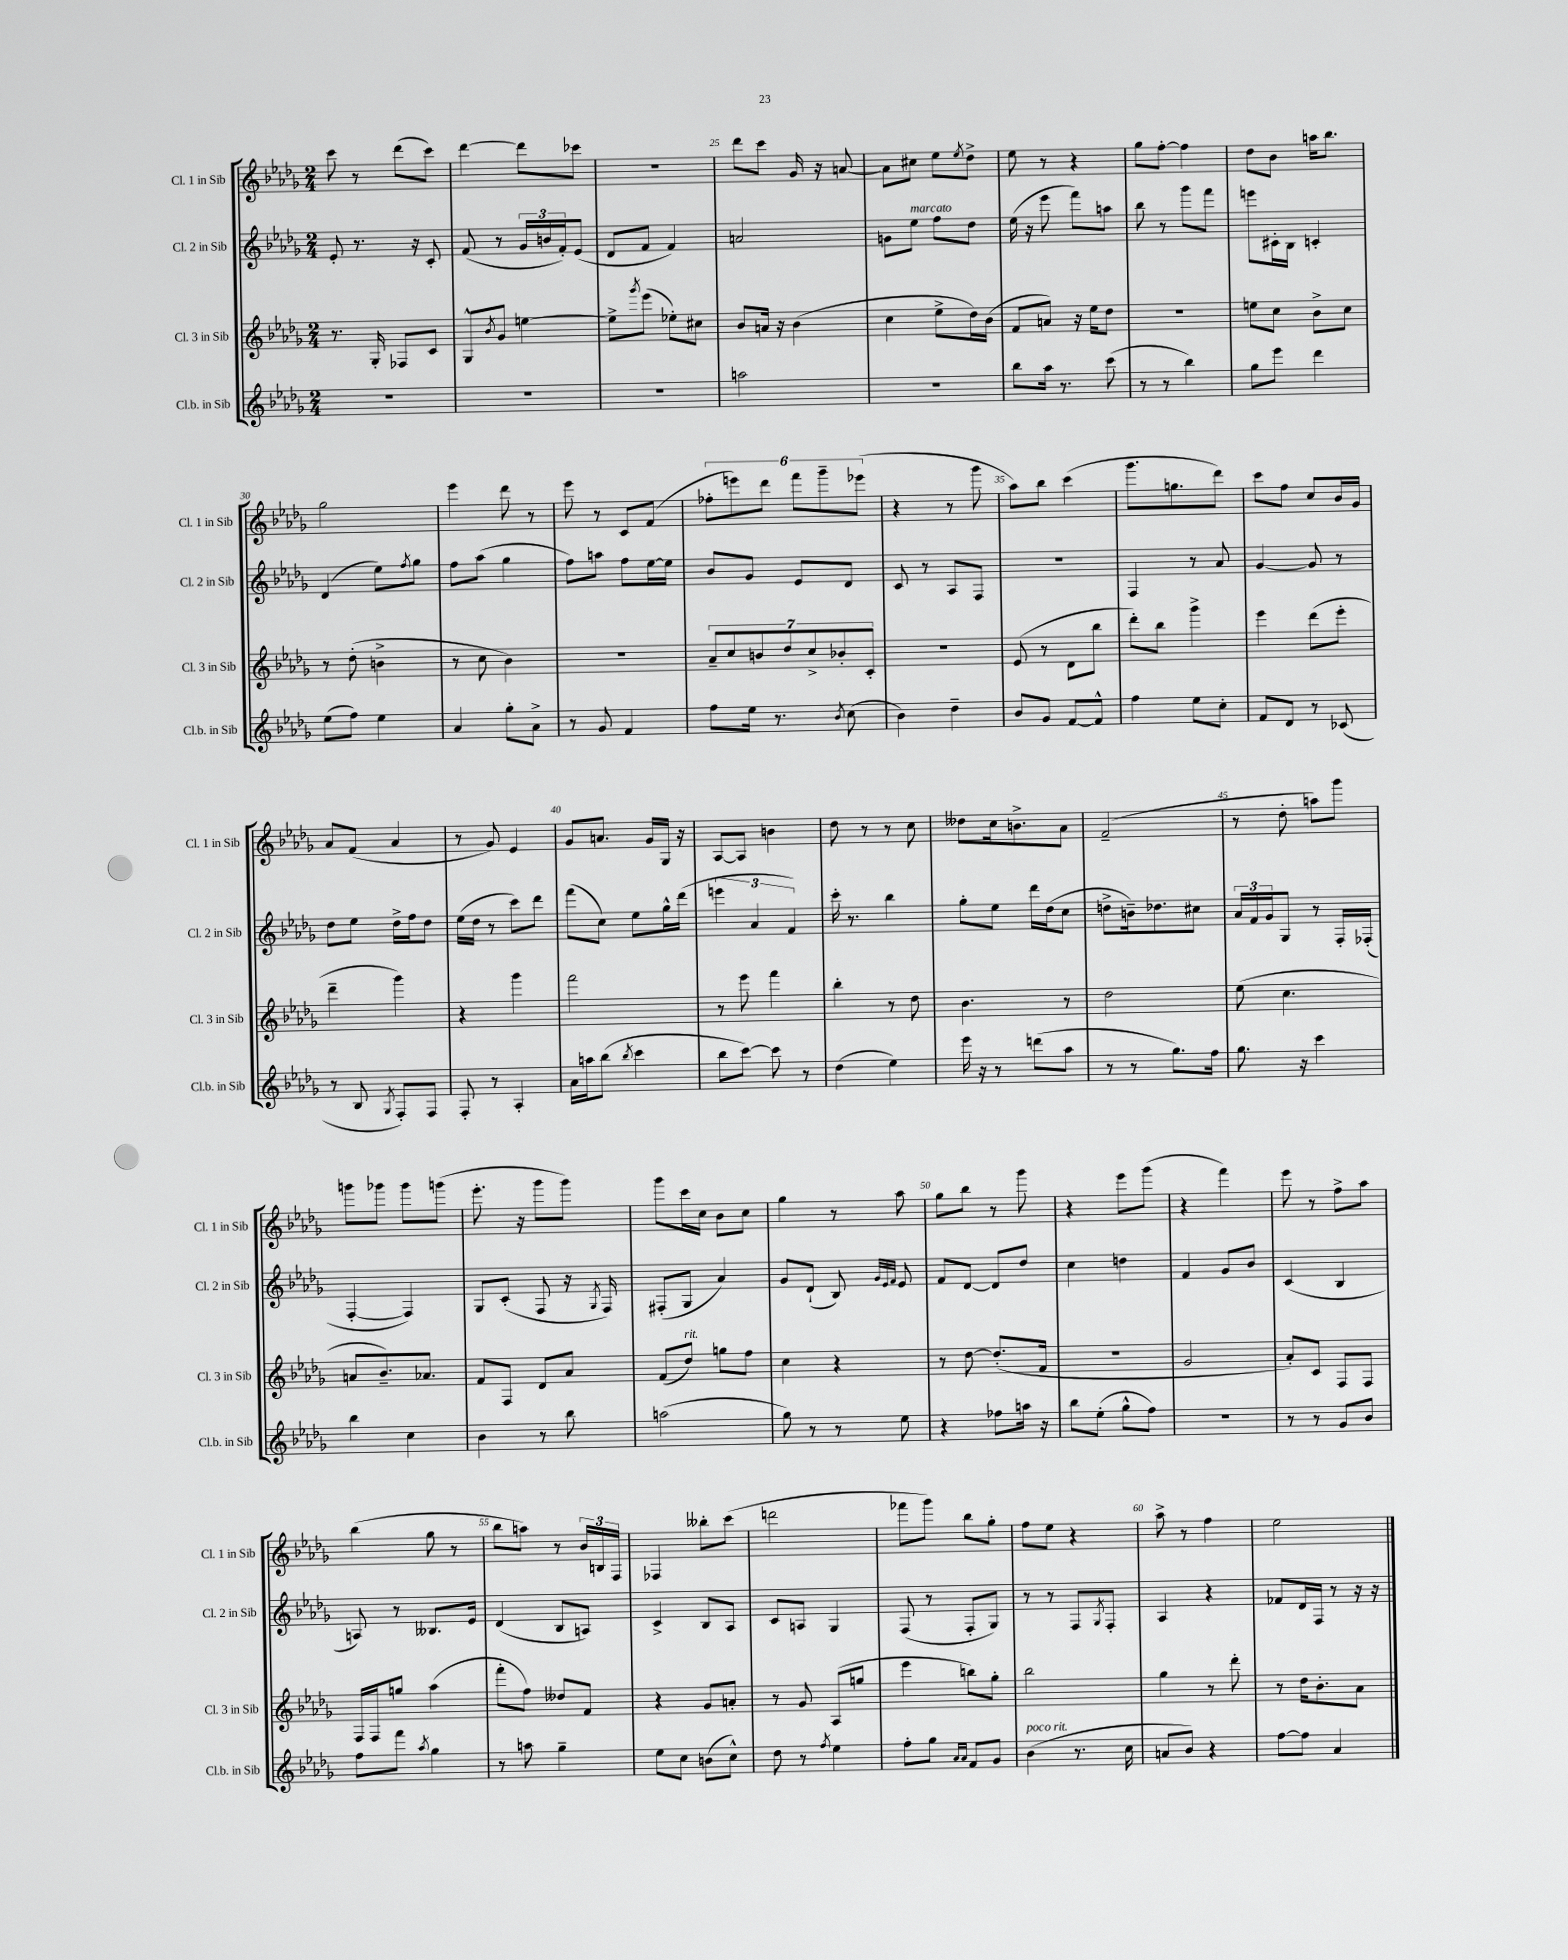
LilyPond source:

<<
\new StaffGroup <<
\new Staff = "s0" \with { instrumentName = "Cl. 1 in Sib" shortInstrumentName = "Cl. 1 in Sib" } {
    \clef treble \key des \major \numericTimeSignature \time 2/4
    c'''8 r8 des'''8( c'''8) |
    des'''4~ des'''8 ces'''8 |
    R2 |
    des'''8 c'''8 ges'16 r16 a'8~ |
    a'8 cis''8 ees''8 \acciaccatura { ees''8 } des''8-> |
    ees''8 r8 r4 |
    ges''8 f''8~-. f''4 |
    des''8 bes'8 a''16 bes''8. |
    ges''2 |
    ees'''4 des'''8 r8 |
    ees'''8 r8 c'8 f'8( |
    \tuplet 6/4 { fes''8-. e'''8) des'''8 f'''8 ges'''8-- ees'''8( } |
    r4 r8 ges'''8 |
    aes''8) bes''8 c'''4( |
    ges'''8. g''8. des'''8) |
    c'''8 f''8 c''8 bes'16 ges'16 |
    aes'8 f'8( aes'4 |
    r8 ges'8) ees'4 |
    ges'8 a'8. ges'16 ges16 r16 |
    aes8~ aes8 b'4 |
    des''8 r8 r8 c''8 |
    deses''8 c''16 b'8.-> aes'8 |
    f'2--( |
    r8 des''8-. a''8) ges'''8 |
    g'''8 ges'''8 ges'''8 g'''8( |
    ees'''8.-. r16 ges'''8 ges'''8) |
    ges'''8 c'''16 c''16 bes'8 c''8 |
    ges''4 r8 aes''8 |
    ges''8 bes''8 r8 ges'''8 |
    r4 ees'''8 ges'''8( |
    r4 f'''4) |
    ees'''8 r8 f''8-> aes''8 |
    bes''4( ges''8 r8 |
    bes''8 a''8) r8 \tuplet 3/2 { bes'16 b16 f16 } |
    fes4 beses''8-. c'''8( |
    d'''2 |
    fes'''8 ges'''8) bes''8 ges''8-. |
    f''8 ees''8 r4 |
    aes''8-> r8 f''4 |
    ees''2 \bar "|." |
}
\new Staff = "s1" \with { instrumentName = "Cl. 2 in Sib" shortInstrumentName = "Cl. 2 in Sib" } {
    \clef treble \key des \major \numericTimeSignature \time 2/4
    ees'8-. r8. r16 c'8-. |
    f'8( r8 \tuplet 3/2 { ges'16 b'16 f'16-.) } ees'8( |
    des'8 f'8 f'4) |
    a'2 |
    g'8 ees''8^\markup { \italic "marcato" } f''8 des''8 |
    ees''16( r16 ees'''8 f'''8) a''8 |
    bes''8 r8 ges'''8 f'''8 |
    e'''8 cis'16-. bes16 c'4-. |
    des'4( ees''8) \acciaccatura { f''8 } ges''8 |
    f''8 aes''8( ges''4 |
    f''8) a''8 f''8 ees''16~ ees''16 |
    bes'8 ges'8 ees'8 des'8 |
    c'8 r8 aes8 f8 |
    R2 |
    f4 r8 aes'8 |
    ges'4~ ges'8 r8 |
    des''8 ees''8 des''16-> f''16 des''8 |
    ees''16( des''16 r8 c'''8) des'''8 |
    f'''8( c''8) ees''8 ges''16-^ des'''16( |
    \tuplet 3/2 { e'''4 aes'4 f'4) } |
    c'''16-. r8. bes''4 |
    ges''8-. ees''8 des'''16 des''16( c''8 |
    d''8-> b'16--) des''8. cis''8 |
    \tuplet 3/2 { aes'16 f'16 ges'16 } ges8 r8 f16-. fes16-.( |
    f4~-. f4) |
    ges8 c'8-.( f8 r16 \acciaccatura { ges8 } f16) |
    fis8-.( ges8 aes'4) |
    ges'8 des'8-!( bes8) \grace { ges'32 ees'32 f'32 } ees'8 |
    f'8 des'8~ des'8 des''8 |
    c''4 d''4 |
    f'4 ges'8 bes'8 |
    c'4( bes4 |
    a8) r8 beses8. ees'16 |
    des'4( bes8 a8) |
    c'4-> bes8 aes8 |
    c'8 a8 ges4 |
    f8( r8 f8-. ges8) |
    r8 r8 f8 \acciaccatura { ges8 } f8-. |
    aes4 r4 |
    fes'8 des'16 f16 r8 r16 r16 \bar "|." |
}
\new Staff = "s2" \with { instrumentName = "Cl. 3 in Sib" shortInstrumentName = "Cl. 3 in Sib" } {
    \clef treble \key des \major \numericTimeSignature \time 2/4
    r8. ges16-. fes8 c'8 |
    ges8-^ \acciaccatura { bes'8 } ges'8 e''4~ |
    e''8-> \acciaccatura { ges'''8 } ees'''8( ees''8-.) cis''8 |
    bes'8 a'16 r16 bes'4( |
    c''4 ees''8-> des''16) bes'16( |
    f'8 a'8) r16 ees''16 des''8 |
    r2 |
    e''8 c''8 bes'8-> c''8 |
    r8 des''8-.( b'4-> |
    r8 c''8 bes'4) |
    r2 |
    \tuplet 7/4 { aes'8-- c''8 b'8 des''8 c''8-> bes'8-. c'8-. } |
    r2 |
    ees'8( r8 des'8 bes''8 |
    des'''8-.) bes''8 ges'''4-> |
    ees'''4 des'''8( ees'''8-. |
    des'''4-- ges'''4) |
    r4 ges'''4 |
    f'''2 |
    r8 ees'''8 f'''4 |
    bes''4-. r8 des''8 |
    bes'4. r8 |
    des''2 |
    ees''8( c''4. |
    a'8 bes'8.--) aes'8. |
    f'8 f8 des'8 aes'8 |
    f'8( des''8^\markup { \italic "rit." }) g''8 f''8 |
    c''4 r4 |
    r8 des''8~ des''8.-.( f'16 |
    r2 |
    ges'2 |
    aes'8-.) c'8 f8 f8 |
    f16 f16 g''8 aes''4( |
    f'''8-. f''8) deses''8 f'8 |
    r4 ges'8 a'8-. |
    r8 ges'8 aes8( g''8 |
    ees'''4 b''8) ges''8-. |
    bes''2 |
    ges''4 r8 des'''8-. |
    r8 des''16 bes'8.-. aes'8 \bar "|." |
}
\new Staff = "s3" \with { instrumentName = "Cl.b. in Sib" shortInstrumentName = "Cl.b. in Sib" } {
    \clef treble \key des \major \numericTimeSignature \time 2/4
    R2 |
    R2 |
    R2 |
    a''2 |
    R2 |
    bes''8 aes''16 r8. c'''8( |
    r8 r8 bes''4) |
    ges''8 ees'''8 des'''4 |
    ees''8( f''8) ees''4 |
    aes'4 ges''8-. aes'8-> |
    r8 ges'8 f'4 |
    f''8 ees''16 r8. \acciaccatura { bes'8 } c''8( |
    bes'4) des''4-- |
    bes'8 ges'8 f'8~ f'8-^ |
    f''4 ees''8 c''8-. |
    f'8 des'8 r8 ces'8( |
    r8 bes8 \acciaccatura { ges8 } f8-.) f8 |
    f8-. r8 aes4-. |
    aes'16 a''16 bes''8( \acciaccatura { bes''8 } c'''4 |
    bes''8 c'''8~) c'''8 r8 |
    des''4( ees''4) |
    ees'''16 r16 r8 d'''8( aes''8 |
    r8 r8 ges''8.) f''16 |
    ges''8. r16 c'''4 |
    bes''4 c''4 |
    bes'4 r8 bes''8 |
    a''2( |
    ges''8) r8 r8 ees''8 |
    r4 fes''8 a''16 r16 |
    bes''8 ees''8-.( ges''8-^ f''8) |
    R2 |
    r8 r8 ges'8 bes'8 |
    f''8 f'''8 \acciaccatura { aes''8 } ges''4 |
    r8 a''8 ges''4-- |
    ees''8 c''8 b'8( c''8-^) |
    des''8 r8 \acciaccatura { f''8 } ees''4 |
    f''8-. ges''8 \grace { aes'16 aes'16 } f'8 ges'8 |
    bes'4^\markup { \italic "poco rit." }( r8. c''16 |
    a'8 bes'8) r4 |
    f''8~ f''8 aes'4 \bar "|." |
}
>>
>>
\layout { \context { \Score currentBarNumber = #22 \override BarNumber.break-visibility = ##(#f #t #t) barNumberVisibility = #(every-nth-bar-number-visible 5) } }
